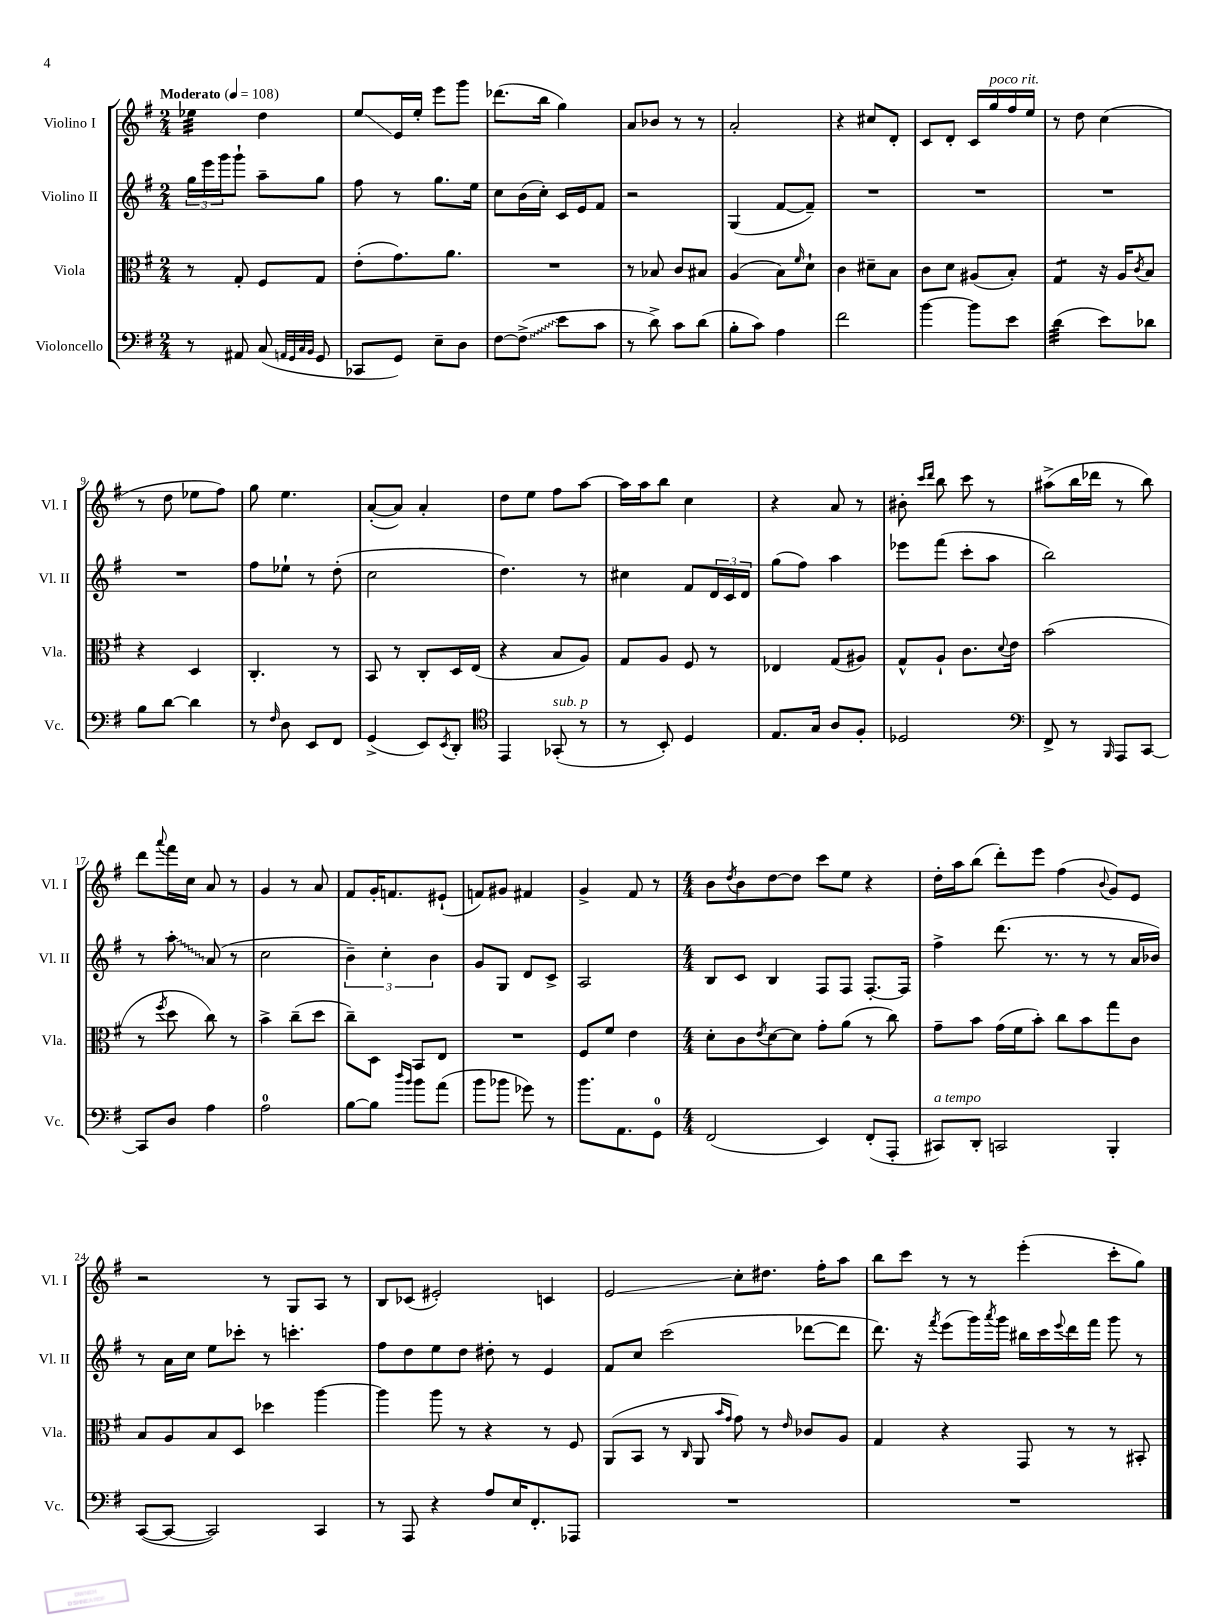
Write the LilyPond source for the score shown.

<<
\new StaffGroup <<
\new Staff = "s0" \with { instrumentName = "Violino I" shortInstrumentName = "Vl. I" } {
    \clef treble \key g \major \numericTimeSignature \time 2/4 \tempo "Moderato" 4 = 108
    ees''4:32 d''4 |
    e''8\glissando e'16 e''16-. e'''8 g'''8 |
    des'''8.( b''16 g''4) |
    a'8 bes'8 r8 r8 |
    a'2-. |
    r4 cis''8 d'8-. |
    c'8 d'8-. c'16 g''16^\markup { \italic "poco rit." } fis''16 e''16 |
    r8 d''8 c''4( |
    r8 d''8 ees''8 fis''8) |
    g''8 e''4. |
    a'8~-.( a'8) a'4-. |
    d''8 e''8 fis''8 a''8~ |
    a''16 a''16 b''8 c''4 |
    r4 a'8 r8 |
    bis'8-. \grace { c'''16 d'''16 } b''8 c'''8 r8 |
    ais''8->( b''16 des'''16 r8 b''8) |
    d'''8 \appoggiatura { a'''8 } fis'''16 c''16 a'8 r8 |
    g'4 r8 a'8 |
    fis'8 g'16-. f'8. eis'8-!( |
    f'8) gis'8 fis'4 |
    g'4-> fis'8 r8 |
    \numericTimeSignature \time 4/4 b'8 \acciaccatura { d''8 } b'8 d''8~ d''8 c'''8 e''8 r4 |
    d''16-. a''16 b''8( d'''8-.) e'''8 fis''4( \appoggiatura { b'8 } g'8) e'8 |
    r2 r8 g8 a8 r8 |
    b8 ces'8( eis'2-.) c'4 |
    e'2\glissando c''8-. dis''8. fis''16-. a''8 |
    b''8 c'''8 r8 r8 e'''4-.( c'''8-. g''8) \bar "|." |
}
\new Staff = "s1" \with { instrumentName = "Violino II" shortInstrumentName = "Vl. II" } {
    \clef treble \key g \major \numericTimeSignature \time 2/4
    \tuplet 3/2 { g''16 e'''16 g'''16 } g'''8-! a''8-- g''8 |
    fis''8 r8 g''8. e''16 |
    c''8 b'16( c''16-.) c'16 e'16 fis'8 |
    r2 |
    g4( fis'8~ fis'8--) |
    R2 |
    R2 |
    R2 |
    R2 |
    fis''8 ees''8-! r8 d''8-.( |
    c''2 |
    d''4.) r8 |
    cis''4 fis'8 \tuplet 3/2 { d'16 c'16 d'16 } |
    g''8( fis''8) a''4 |
    ees'''8 fis'''8( c'''8-. a''8 |
    b''2) |
    r8 \once \override Glissando.style = #'zigzag a''8-.\glissando a'8( r8 |
    c''2 |
    \tuplet 3/2 { b'4--) c''4-. b'4 } |
    g'8 g8 d'8 c'8-> |
    a2 |
    \numericTimeSignature \time 4/4 b8 c'8 b4 fis8 fis8 fis8.~-. fis16 |
    fis''4-> d'''8.( r8. r8 r8 a'16 bes'16) |
    r8 a'16 c''16 e''8 ces'''8-. r8 c'''4.-. |
    fis''8 d''8 e''8 d''8 dis''8-. r8 e'4 |
    fis'8 c''8 c'''2( des'''8~ des'''8 |
    d'''8.) r16 \acciaccatura { fis'''8 } e'''8( g'''16) \acciaccatura { a'''8 } g'''16 bis''16 c'''16 \appoggiatura { e'''8 } d'''16 fis'''16 g'''8 r8 \bar "|." |
}
\new Staff = "s2" \with { instrumentName = "Viola" shortInstrumentName = "Vla." } {
    \clef alto \key g \major \numericTimeSignature \time 2/4
    r8 g8-. fis8 g8 |
    e'8-.( g'8.) a'8. |
    R2 |
    r8 bes8 c'8 bis8 |
    a4( b8) \grace { fis'16 } d'8-! |
    c'4 dis'8-- b8 |
    c'8 d'8 ais8( b8-.) |
    g4:8 r16 a16 \acciaccatura { c'8 } b8 |
    r4 d4 |
    c4.-. r8 |
    b,8 r8 c8-. d16 e16( |
    r4 b8 a8) |
    g8 a8 fis8 r8 |
    ees4 g8( ais8) |
    g8-^ a8-! c'8. \appoggiatura { d'8 } e'16 |
    b'2( |
    r8 \acciaccatura { fis''8 } d''8 c''8) r8 |
    b'4-> c''8--( d''8 |
    c''8--) d8 b,8 e8 |
    R2 |
    fis8 fis'8 e'4 |
    \numericTimeSignature \time 4/4 d'8-. c'8 \acciaccatura { e'8 } d'8~ d'8 g'8-. a'8( r8 c''8) |
    g'8-- b'8 g'16( fis'16 b'8-.) c''8 b'8 g''8 c'8 |
    b8 a8 b8 d8 des''4 a''4~ |
    a''4 a''8 r8 r4 r8 fis8 |
    a,8( b,8 r8 \grace { c16 } a,8 \grace { b'16 g'16 } g'8) r8 \grace { e'16 } ces'8 a8 |
    g4 r4 g,8 r8 r8 bis,8-. \bar "|." |
}
\new Staff = "s3" \with { instrumentName = "Violoncello" shortInstrumentName = "Vc." } {
    \clef bass \key g \major \numericTimeSignature \time 2/4
    r8 ais,8 c8( \grace { a,32 g,32 c32 b,32 } g,8 |
    ces,8 g,8) e8-- d8 |
    fis8~ \once \override Glissando.style = #'zigzag fis8->\glissando( e'8 c'8 |
    r8 d'8->) c'8 d'8( |
    b8-. c'8) a4 |
    fis'2 |
    b'4~ b'8 e'8 |
    d'4:32( e'8) des'8 |
    b8 d'8~ d'4 |
    r8 \grace { fis16 } d8 e,8 fis,8 |
    g,4->( e,8) \acciaccatura { e,8 } d,8-. |
    \clef tenor e,4 ges,8-.^\markup { \italic "sub. p" }( r8 |
    r8 b,8-.) d4 |
    e8. g16 a8 fis8-. |
    des2 |
    \clef bass fis,8-> r8 \grace { b,,16 } a,,8 c,8~ |
    c,8 d8 a4 |
    a2-0 |
    b8~ b8 \grace { d''16 b'16 } b'8 a'8( |
    b'8 bes'8 ges'8) r8 |
    b'8. a,8. g,8-0 |
    \numericTimeSignature \time 4/4 fis,2( e,4) fis,8-.( a,,8-. |
    cis,8^\markup { \italic "a tempo" }) d,8-. c,2 b,,4-. |
    c,8~( c,8~ c,2) c,4 |
    r8 a,,8 r4 a8 e16 fis,8.-. aes,,8 |
    R1 |
    R1 \bar "|." |
}
>>
>>
